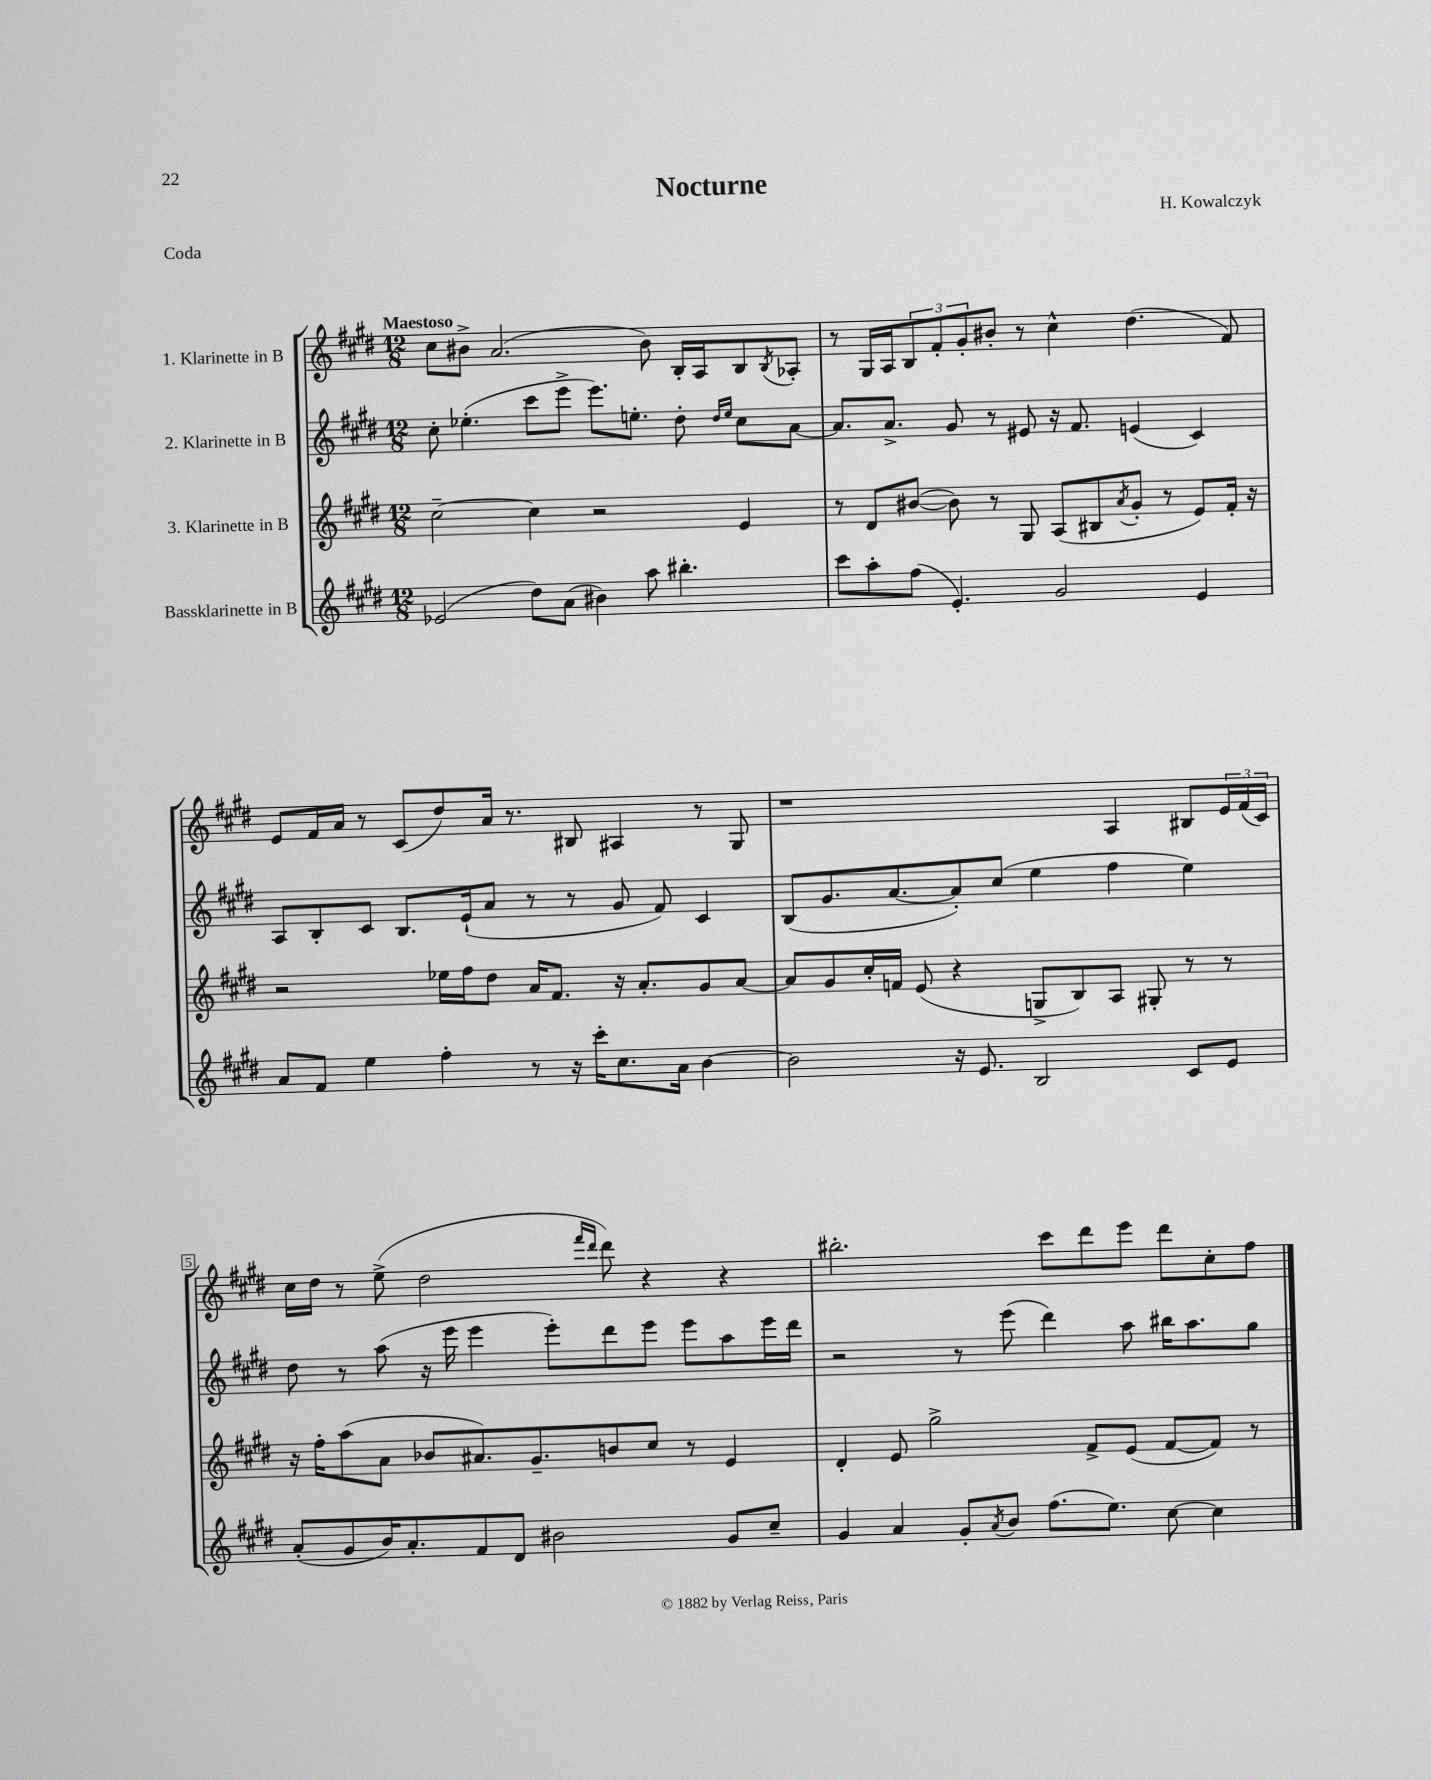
\header { title = "Nocturne" composer = "H. Kowalczyk" piece = "Coda" }
<<
\new StaffGroup <<
\new Staff = "s0" \with { instrumentName = "1. Klarinette in B" } {
    \clef treble \key e \major \numericTimeSignature \time 12/8 \tempo "Maestoso"
    cis''8 bis'8-> a'2.( bis'8) b16-. a16 b8 \acciaccatura { b8 } aes8-. |
    r8 gis16 a16 \tuplet 3/2 { b8 fis'8-. gis'8-. } bis'8-. r8 cis''4-^ dis''4.( fis'8) |
    e'8 fis'16 a'16 r8 cis'8( dis''8) a'16 r8. bis8 ais4 r8 gis8 |
    r1 a4 bis8 \tuplet 3/2 { e'16 fis'16( cis'16) } |
    cis''16 dis''16 r8 e''8->( dis''2 \grace { fis'''16 dis'''16 } dis'''8) r4 r4 |
    bis''2.-. cis'''8 dis'''8 e'''8 dis'''8 cis''8-. fis''8 \bar "|." |
}
\new Staff = "s1" \with { instrumentName = "2. Klarinette in B" } {
    \clef treble \key e \major \numericTimeSignature \time 12/8
    cis''8-. ees''4.-.( cis'''8 e'''8-> e'''8.) e''8.-. dis''8-. \grace { dis''16 e''16 } cis''8 a'8~ |
    a'8. a'8.-> gis'8 r8 eis'8 r16 fis'8. e'4( cis'4) |
    a8 b8-. cis'8 b8. e'16-!( a'8 r8 r8 gis'8 fis'8) cis'4 |
    b8( gis'8. a'8.~ a'8-.) cis''8( e''4 fis''4 e''4) |
    dis''8 r8 a''8( r16 e'''16 e'''4 e'''8-.) dis'''8 e'''8 e'''8 a''8 e'''16 dis'''16 |
    r2 r8 e'''8( dis'''4) a''8 bis''16 a''8. gis''8 \bar "|." |
}
\new Staff = "s2" \with { instrumentName = "3. Klarinette in B" } {
    \clef treble \key e \major \numericTimeSignature \time 12/8
    cis''2~-- cis''4 r2 e'4 |
    r8 dis'8 bis'8~( bis'8) r8 gis8 a8( bis8 \acciaccatura { a'8 } gis'8-. r8 e'8) fis'16-. r16 |
    r2 ees''16 fis''16 dis''8 a'16 fis'8. r16 a'8.-. gis'8 a'8~ |
    a'8 gis'8 cis''16-. f'16 e'8( r4 g8-> b8) a8 gis8-. r8 r8 |
    r16 fis''16-. a''8( a'8 bes'8 ais'8.) gis'8.-- b'8 cis''8 r8 e'4 |
    dis'4-. e'8 gis''2-> fis'8-> e'8( fis'8~ fis'8) r8 \bar "|." |
}
\new Staff = "s3" \with { instrumentName = "Bassklarinette in B" } {
    \clef treble \key e \major \numericTimeSignature \time 12/8
    ees'2( dis''8) a'8( bis'4) a''8 bis''4.-. |
    cis'''8 a''8-. fis''8( e'4.-.) gis'2 e'4 |
    a'8 fis'8 e''4 fis''4-. r8 r16 cis'''16-. cis''8. a'16 b'4~ |
    b'2 r16 e'8. b2 cis'8 e'8 |
    a'8-.( gis'8 b'16) a'8.-. fis'8 dis'8 bis'2 gis'8 cis''8-- |
    gis'4 a'4 gis'8-. \acciaccatura { a'8 } b'8 fis''8.( e''8.) cis''8~ cis''4 \bar "|." |
}
>>
>>
\layout { \context { \Score \override BarNumber.break-visibility = ##(#f #t #t) barNumberVisibility = #(every-nth-bar-number-visible 5) \override BarNumber.stencil = #(make-stencil-boxer 0.1 0.3 ly:text-interface::print) } }
